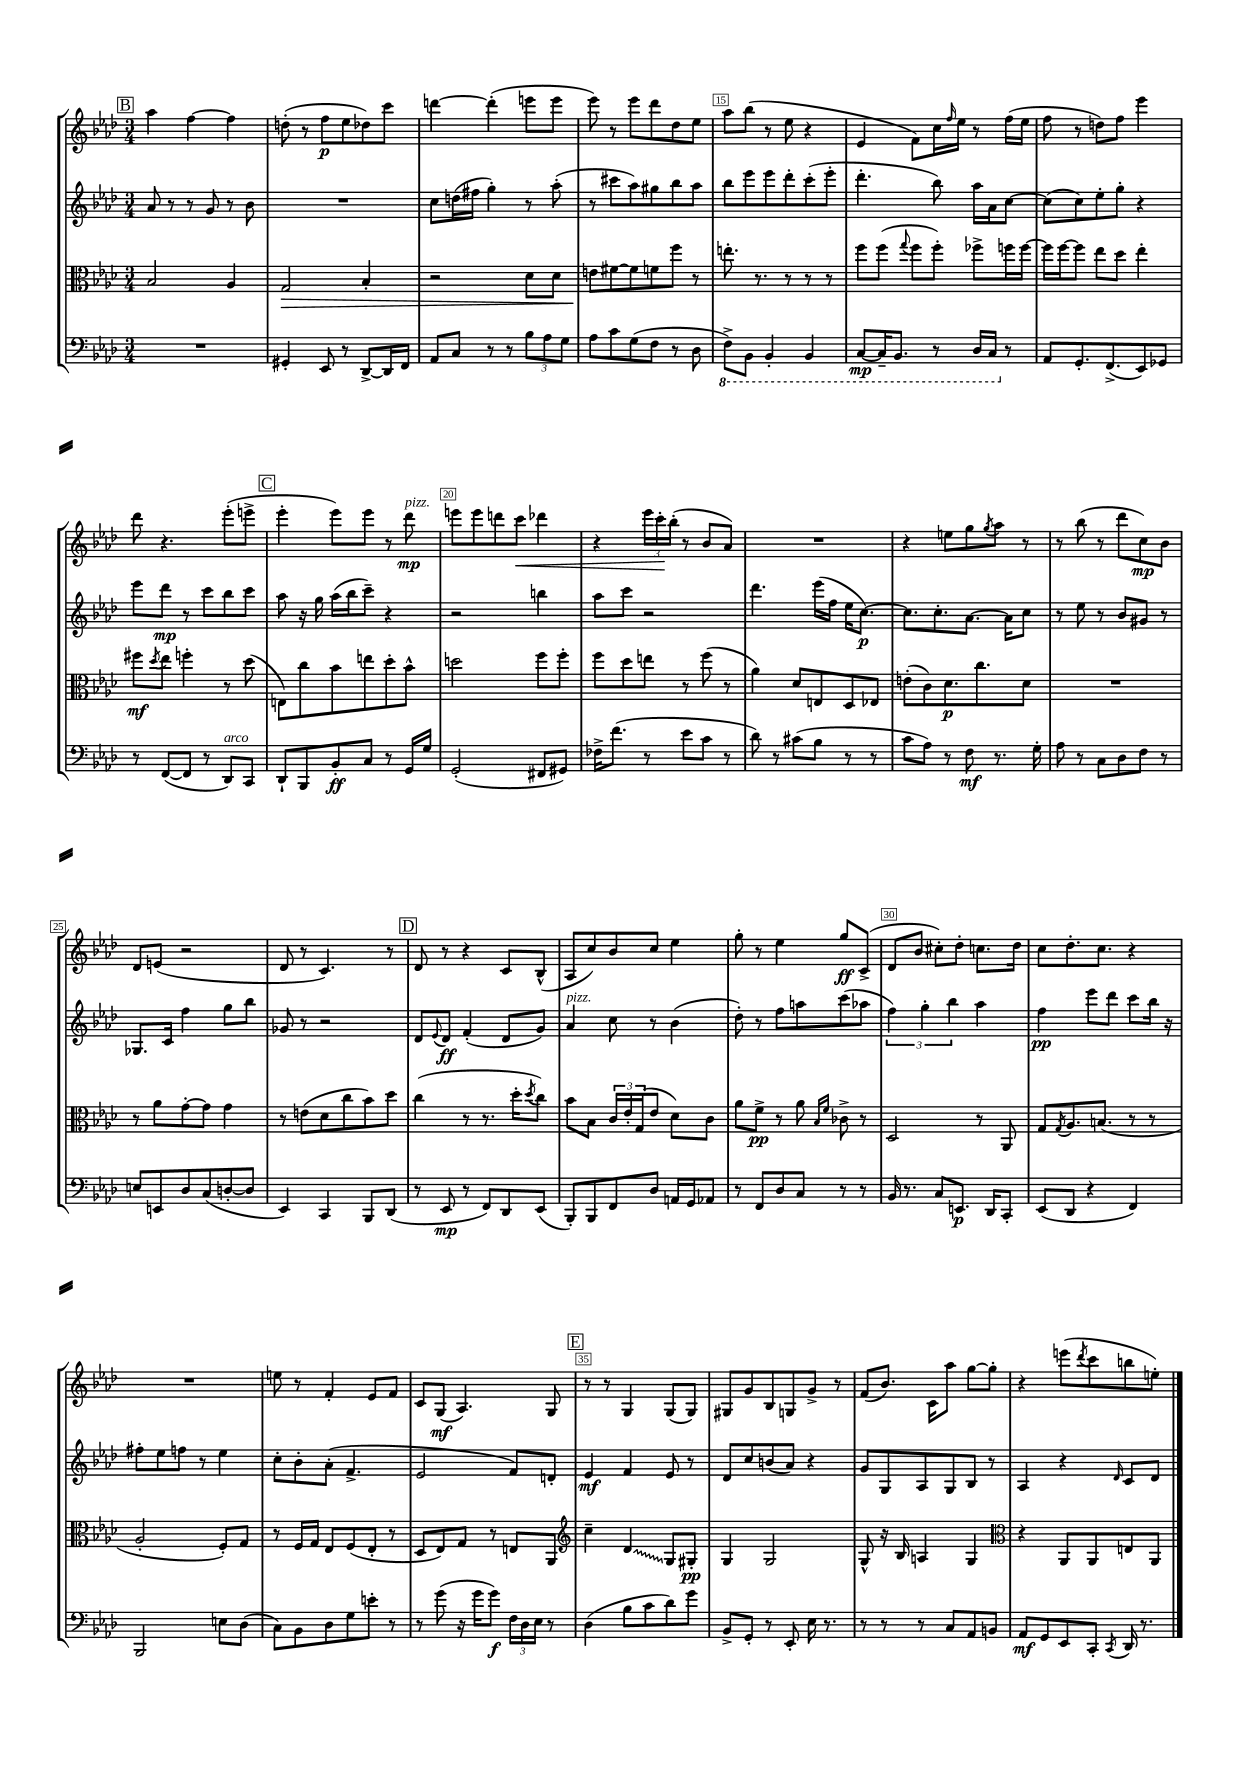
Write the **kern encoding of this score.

**kern	**kern	**kern	**kern
*staff4	*staff3	*staff2	*staff1
*clefF4	*clefC3	*clefG2	*clefG2
*k[b-e-a-d-]	*k[b-e-a-d-]	*k[b-e-a-d-]	*k[b-e-a-d-]
*M3/4	*M3/4	*M3/4	*M3/4
2.r	2B-	8a-	4aa-
.	.	8r	.
.	.	8r	[4ff
.	.	8g	.
.	4A-	8r	4ff]
.	.	8b-	.
=	=	=	=
4GG#'	2G	2.r	(8dd'
.	.	.	8r
8EE-	.	.	8ff
8r	.	.	8ee-
[8DD-^	4B-'	.	8dd-)
16DD-]	.	.	8ccc
16FF	.	.	.
=	=	=	=
8AA-	2r	8cc	[4ddd
8C	.	(16dd	.
.	.	16ff#	.
8r	.	4gg')	(4ddd']
8r	.	.	.
12B-	8d-	8r	8eee
12A-	.	.	.
.	8d-	(8aa-'	8eee
12G	.	.	.
=	=	=	=
8A-	8e	8r	8eee-)
8c	[8f#	8ccc#	8r
(8G	8f#]	8aa-)	8eee-
8F	8f	8gg#	8ddd-
8r	8ff	8bb-	8dd-
8D-	8r	8aa-	8ee-
=	=	=	=
8FF^)	8.ee'	8bb-	8aa-
8BBB-	.	8eee-	(8bb-
.	8.r	.	.
4BBB-'	.	8eee-	8r
.	8r	8ddd-'	8ee-
4BBB-	8r	(8ccc'	4r
.	8r	8eee-'	.
=	=	=	=
[8CC	8ff	4.ddd-'	4e-
16CC~]	(8ff	.	.
8.BBB-	.	.	.
.	8qqgg	.	.
.	8ff	.	8f)
8r	8ff')	8bb-)	16cc
.	.	.	16qqff
.	.	.	16ee-
16DD-	8ff-^	16aa-	8r
16CC	.	16a-	.
8r	16ff	[8cc	(16ff
.	[16ff	.	16ee-
=	=	=	=
8AA-	16ff]	(8cc]	8ff
.	[16ff	.	.
8.GG'	8ff]	8cc)	8r
.	8ee-	8ee-'	8dd)
(8.FF^	.	.	.
.	8dd-	8gg'	8ff
8EE-)	4ee-'	4r	4eee-
8GG-	.	.	.
=	=	=	=
8r	8ff#	8eee-	8ddd-
.	8qdd-	.	.
([8FF	8ee-	8ddd-	4.r
8FF]	4ff'	8r	.
8r	.	8ccc	.
8DD-)	8r	8bb-	(8eee-'
8CC	(8dd-	8ccc	8eee^
=	=	=	=
8DD-`	8E)	8aa-	4eee-'
8BBB-	8cc	16r	.
.	.	16gg	.
8BB-'	8b-	(16aa-	8eee-)
.	.	16bb-	.
8C	8ee	8ccc~)	8eee-
8r	8dd-'	4r	8r
16GG	8b-^^	.	8ddd-
16G	.	.	.
=	=	=	=
(2GG'	2dd	2r	8eee
.	.	.	8eee
.	.	.	8ddd
.	.	.	8ccc
8FF#	8ff	4bb	4ddd-
8GG#)	8ff'	.	.
=	=	=	=
16F-^	8ff	8aa-	4r
(8.f	.	.	.
.	8dd-	8ccc	.
8r	8ee	2r	24eee-
.	.	.	24ccc'
.	.	.	(24bb-'
8e-	8r	.	8r
8c	(8ff	.	8b-
8r	8r	.	8a-)
=	=	=	=
8d-)	4a-)	4.ddd-	2.r
8r	.	.	.
(8c#	8d-	.	.
8B-	8E	(16eee-	.
.	.	16ff	.
8r	8D-	16ee-	.
.	.	[8.cc)	.
8r	8E-	.	.
=	=	=	=
8c	(8e'	8.cc]	4r
8A-)	8c)	.	.
.	.	8.cc'	.
8r	8.d-	.	8ee
8F	.	[8.a-	8gg
.	8.cc	.	.
.	.	.	8qgg
8.r	.	.	8aa-
.	.	16a-]	.
.	8d-	8cc	8r
16G'	.	.	.
=	=	=	=
8A-	2.r	8r	8r
8r	.	8ee-	(8bb-
8C	.	8r	8r
8D-	.	8b-	8ddd-
8F	.	8g#	8cc)
8r	.	8r	8b-
=	=	=	=
8E	8r	8.G-	8d-
8EE	8a-	.	(8e
.	.	16c	.
8D-	[8g'	4ff	2r
(8C	8g]	.	.
[8D'	4g	8gg	.
8D]	.	8bb-	.
=	=	=	=
4EE-)	8r	8g-	8d-
.	(8e	8r	8r
4CC	8d-	2r	4.c)
.	8cc	.	.
8BBB-	8b-)	.	.
(8DD-	8dd-	.	8r
=	=	=	=
8r	(4cc	8d-	8d-
.	.	8qqe-	.
8EE-	.	8d-	8r
8r	8r	(4f'	4r
8FF)	8.r	.	.
8DD-	.	8d-	8c
.	16dd-'	.	.
.	8qdd-	.	.
(8EE-	8cc)	8g)	(8B-^^
=	=	=	=
8BBB-')	8b-	4a-	8A-
8BBB-	8B-	.	8cc)
8FF	24c	8cc	8b-
.	24e-'	.	.
.	(24G	.	.
8D-	8e-	8r	8cc
16AA	8d-)	(4b-	4ee-
16GG	.	.	.
8AA-	8c	.	.
=	=	=	=
8r	8a-	8dd-')	8gg'
8FF	8f^	8r	8r
8D-	8r	8ff	4ee-
8C	8a-	8aa	.
.	16qqB-	.	.
.	16qqf	.	.
8r	8c-^	(8ccc	8gg
8r	8r	8aa-	(8c^
=	=	=	=
16BB-	2D-	6ff)	8d-
8.r	.	.	.
.	.	.	8b-
.	.	6gg'	.
8C	.	.	8cc#')
.	.	6bb-	.
8.EE	.	.	8dd-'
.	8r	4aa-	8.cc
16DD-	.	.	.
8CC'	8AA-	.	.
.	.	.	16dd-
=	=	=	=
(8EE-	8G	4ff	8cc
.	8qG	.	.
8DD-	8.A-	.	8.dd-'
4r	.	8eee-	.
.	(8.B	.	8.cc
.	.	8ddd-	.
4FF)	8r	8ccc	4r
.	8r	16bb-	.
.	.	16r	.
=	=	=	=
2BBB-	2A-'	8ff#'	2.r
.	.	8ee-	.
.	.	8ff	.
.	.	8r	.
8E	8F')	4ee-	.
(8D-	8G	.	.
=	=	=	=
8C)	8r	8cc'	8ee
8BB-	16F	8b-'	8r
.	16G	.	.
8D-	8E-	(8a-'	4f'
8G	(8F	4.f^	.
8e'	8E-'	.	8e-
8r	8r	.	8f
=	=	=	=
8r	8D-	2e-	8c
(8g	8E-)	.	(8G
16r	8G	.	4.A-)
16g	.	.	.
8g)	8r	.	.
24F	8E	8f)	.
24D-	.	.	.
24E-	.	.	.
8r	8AA-	8d'	8G
=	=	=	=
*	*clefG2	*	*
(4D-	4cc~	4e-	8r
.	.	.	8r
8B-	4d-	4f	4G
8c	.	.	.
8d-)	8G	8e-	(8G
8g	8G#'	8r	8G)
=	=	=	=
8BB-^	4G	8d-	8G#
8GG'	.	8cc	8g
8r	2G	(8b	8B-
8EE-'	.	8a-)	8G
16E-	.	4r	8g^
8.r	.	.	.
.	.	.	8r
=	=	=	=
8r	8G^^	8g	(8f
8r	16r	8G	8.b-)
.	16B-	.	.
8r	4A	8A-	.
.	.	.	16c
8C	.	8G	8aa-
8AA-	4G	8B-	[8gg
8BB	.	8r	8gg']
=	=	=	=
*	*clefC3	*	*
8AA-	4r	4A-	4r
8GG	.	.	.
8EE-	8AA-	4r	(8eee
.	.	.	8qddd-
8CC'	8AA-	.	8ccc
8qCC	.	16qqd-	.
16DD-	8E	8c	8bb
8.r	.	.	.
.	8AA-	8d-	8ee')
==	==	==	==
*-	*-	*-	*-
